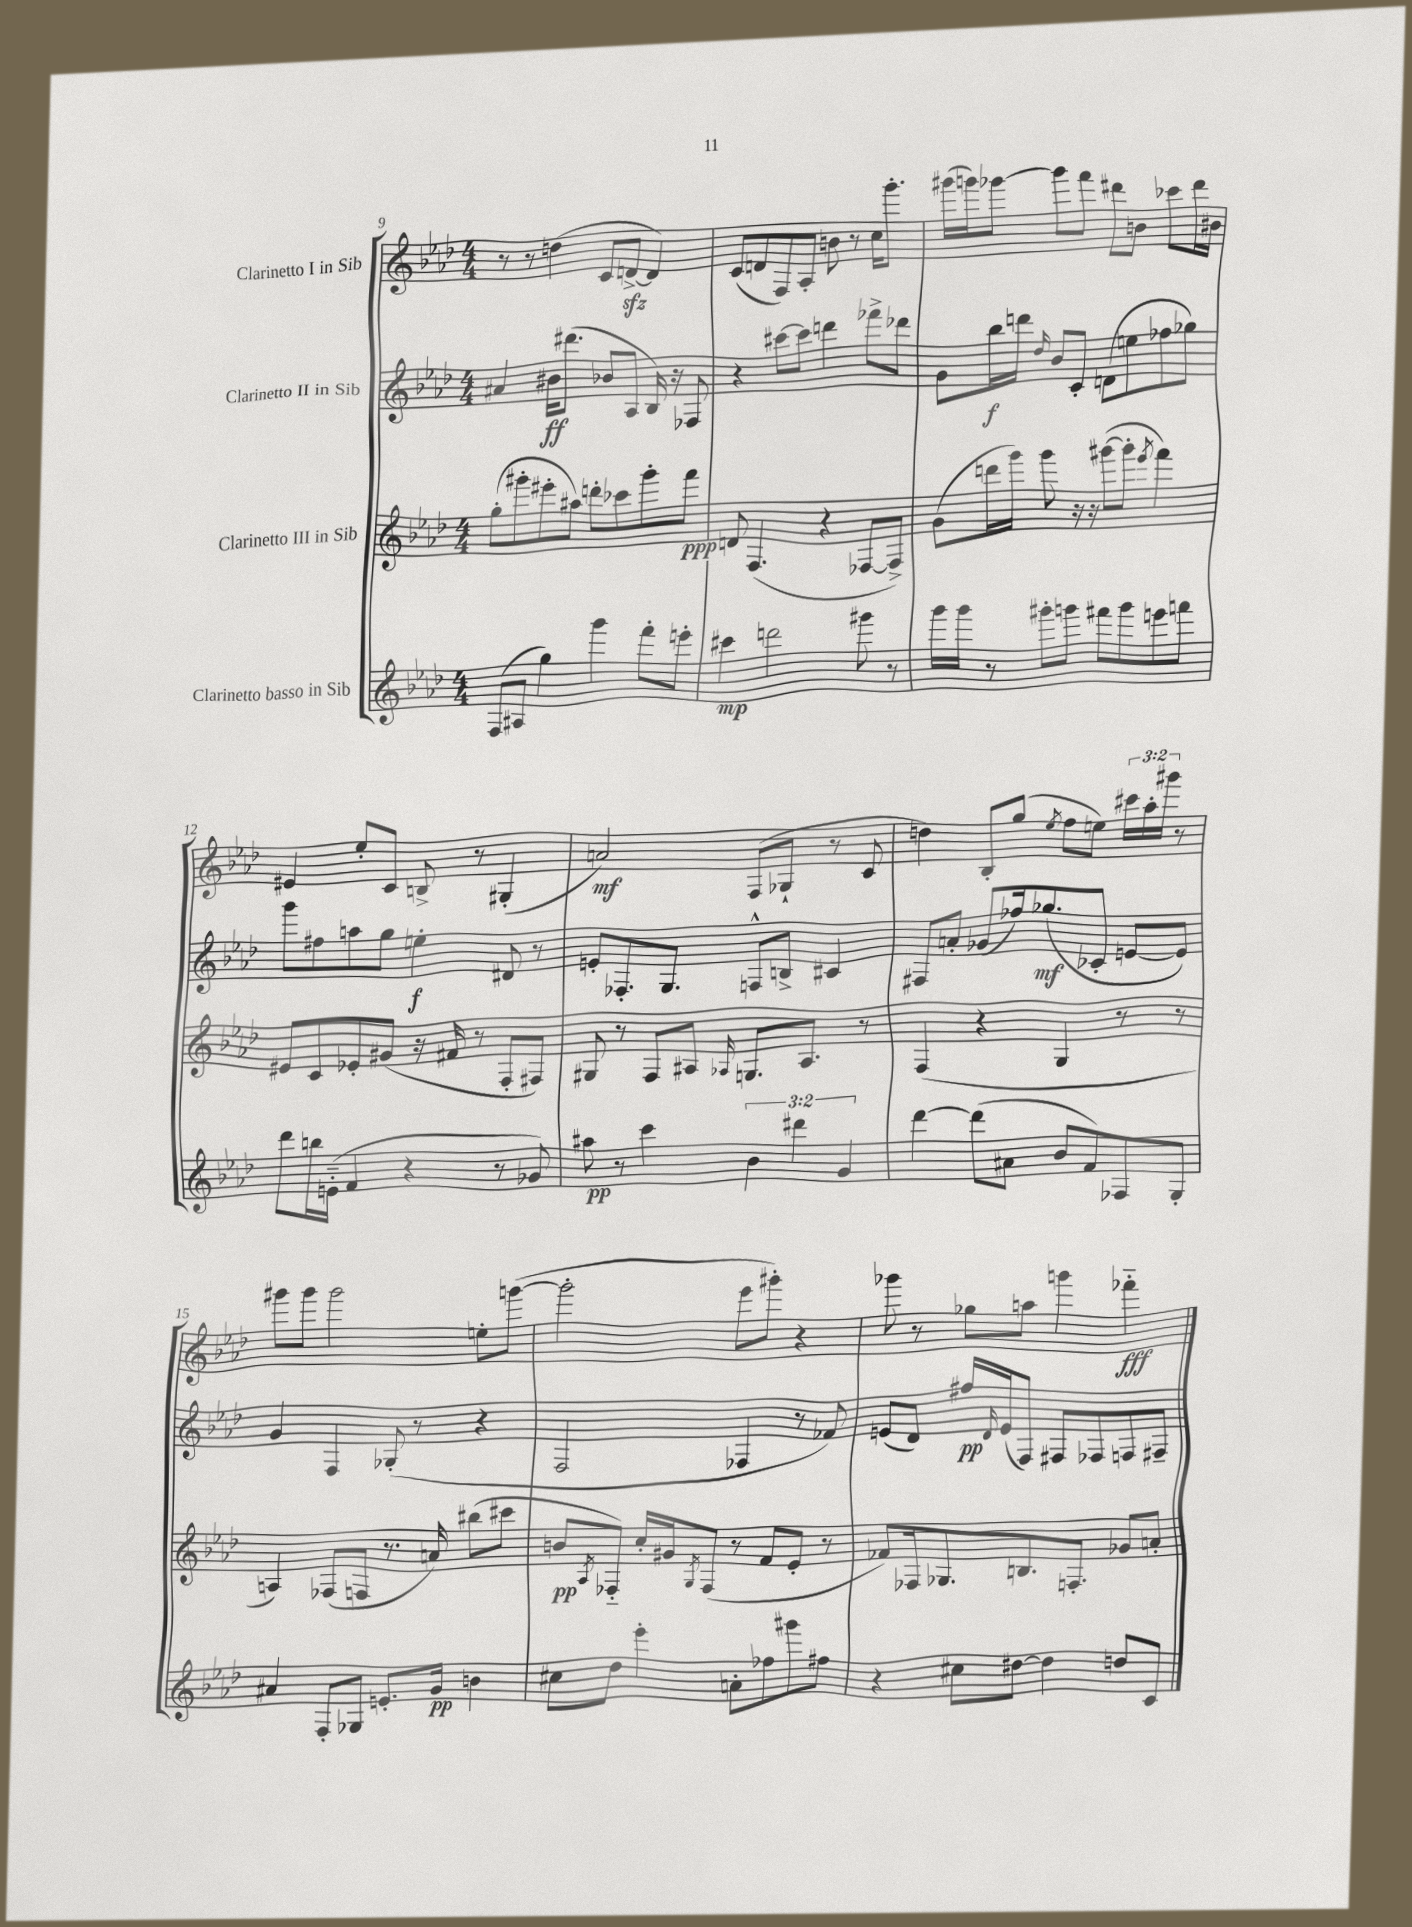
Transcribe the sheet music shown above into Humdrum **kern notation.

**kern	**dynam	**kern	**dynam	**kern	**dynam	**kern	**dynam
*part4	*part4	*part3	*part3	*part2	*part2	*part1	*part1
*staff4	*staff4	*staff3	*staff3	*staff2	*staff2	*staff1	*staff1
*I"Clarinetto basso in Sib	*	*I"Clarinetto III in Sib	*	*I"Clarinetto II in Sib	*	*I"Clarinetto I in Sib	*
*clefG2	*	*clefG2	*	*clefG2	*	*clefG2	*
*k[b-e-a-d-]	*	*k[b-e-a-d-]	*	*k[b-e-a-d-]	*	*k[b-e-a-d-]	*
*M4/4	*	*M4/4	*	*M4/4	*	*M4/4	*
=9	=9	=9	=9	=9	=9	=9	=9
(8F/L	.	(8gg'\L	.	4a#X/	.	8r	.
8A#X/J	.	8ggg#X'\	.	.	.	8r	.
4gg\)	.	8eee#X'\	.	16b#X\KL	ff	(4ddn\	.
.	.	.	.	(8.ddd#X\J	.	.	.
.	.	8aa#X\J)	.	.	.	.	.
4ggg\	.	8dddn'\L	.	8b-X/L	.	8c/L	.
.	.	8ccc-X\	.	8A-/J	.	[8dnzz^/J	.
8fff'\L	.	8ggg#'\	.	16B-/)	.	4d/])	.
.	.	.	.	16r	.	.	.
8eeen'\J	.	8fff\J	ppp	8F-X/	.	.	.
=10	=10	=10	=10	=10	=10	=10	=10
4ccc#X\	mp	8dn/	.	4r	.	(8c/L	.
.	.	(4.F/	.	.	.	8dn/	.
2dddn\	.	.	.	[8ccc#X\L	.	8F/)	.
.	.	.	.	8ccc#\J]	.	8A-'/J	.
.	.	4r	.	4dddn\	.	8bn\	.
.	.	.	.	.	.	8r	.
8ggg#X\	.	[8F-X/L	.	8fff-X^\L	.	16cc\KL	.
.	.	.	.	.	.	8.ggg'\J	.
8r	.	8F-^/J])	.	8ddd-X\J	.	.	.
=11	=11	=11	=11	=11	=11	=11	=11
16ggg\LL	.	(8g\L	.	8g\L	.	(16ggg#X\LL	.
16ggg\JJ	.	.	.	.	.	16gggn\J)	.
8r	.	16dddn\L	.	16bb-\L	f	[8ggg-X\J	.
.	.	16ggg\JJ)	.	16dddn\JJ	.	.	.
.	.	.	.	16qqdd-/	.	.	.
8ggg#X'\L	.	8ggg\	.	8b-/L	.	8ggg-\L]	.
8gggn\J	.	16r	.	8c'/J	.	8fff\J	.
.	.	16r	.	.	.	.	.
8fff#X\L	.	([8ggg#X\L	.	(8dn\L	.	8ddd#X\L	.
8ggg\	.	8ggg#'\J]	.	8een\	.	8bn\J	.
.	.	8qeee-/	.	.	.	.	.
8eeen\	.	4fff\)	.	8ff-X\	.	8ccc-X\L	.
8fffn\J	.	.	.	8gg-X\J)	.	16ddd#\L	.
.	.	.	.	.	.	16b#X\JJ	.
!!LO:LB:g=z
=12	=12	=12	=12	=12	=12	=12	=12
8ddd-\L	.	8e#X/L	.	8ggg\L	.	4e#X/	.
16bbn\L	.	8c/	.	8ff#X\	.	.	.
(16en\JJ	.	.	.	.	.	.	.
4f/	.	8e-X'/	.	8aan\	.	8ee-'/L	.
.	.	(8g#X/J	.	8gg\J	.	8c/J	.
4r	.	16r	.	4een'\	f	8Bn^/	.
.	.	16f#X/	.	.	.	.	.
.	.	8r	.	.	.	8r	.
8r	.	8F'/L	.	8d#X/	.	(4G#X'/	.
8g-X/)	.	8F#X/J)	.	8r	.	.	.
=13	=13	=13	=13	=13	=13	=13	=13
8aa#X\	pp	8G#X/	.	8en'/L	.	2an/)	mf
8r	.	8r	.	8.F-X'/	.	.	.
4ccc\	.	8F/L	.	.	.	.	.
.	.	.	.	8.G/J	.	.	.
.	.	8A#X/J	.	.	.	.	.
.	.	16qqA-X/	.	.	.	.	.
6b-\	.	8.Gn/L	.	8Fn^^/L	.	(8F/L	.
.	.	.	.	8Bn^/J	.	8G-X`/J	.
6ddd#X\	.	.	.	.	.	.	.
.	.	8.A-/J	.	.	.	.	.
.	.	.	.	4c#X/	.	8r	.
6g/	.	.	.	.	.	.	.
.	.	8r	.	.	.	8c/	.
=14	=14	=14	=14	=14	=14	=14	=14
[4ddd-\	.	(4F/	.	8F#X/L	.	4ddn\)	.
.	.	.	.	8an'/J	.	.	.
(8ddd-\L]	.	4r	.	(8g-X/L	.	8B-'/L	.
8a#X\J	.	.	.	16ff-X/k)	.	(8gg/J	.
.	.	.	.	(8.gg-X/	mf	.	.
.	.	.	.	.	.	8qee-/	.
8b-/L	.	4G/	.	.	.	8ff\L	.
8f/)	.	.	.	8c-X'/J	.	8een\J)	.
8F-X/	.	8r	.	[8en/L	.	24ccc#X\LL	.
.	.	.	.	.	.	24aa-'\	.
.	.	.	.	.	.	24ggg#X\JJ	.
8G'/J	.	8r	.	8e/J])	.	8r	.
!!LO:LB:g=z
=15	=15	=15	=15	=15	=15	=15	=15
4a#X/	.	4An/)	.	4g/	.	8ggg#X\L	.
.	.	.	.	.	.	8ggg#\J	.
8F'/L	.	(8F-X/L	.	4F/	.	2ggg#\	.
8G-X/J	.	8Fn/J	.	.	.	.	.
8.en'/L	.	8.r	.	(8G-X'/	.	.	.
.	.	.	.	8r	.	.	.
16g/Jk	pp	16an/)	.	.	.	.	.
4bn\	.	(8bb#X\L	.	4r	.	8een'\L	.
.	.	8ccc#X\J	.	.	.	([8gggn\J	.
=16	=16	=16	=16	=16	=16	=16	=16
8cc#X\L	.	8bn/L	pp	2F/	.	2ggg'\]	.
.	.	8qA-/	.	.	.	.	.
8dd-\J	.	8F-X/J)	.	.	.	.	.
4eee-'\	.	16cc'/LL	.	.	.	.	.
.	.	16g#X/J	.	.	.	.	.
.	.	8qG/	.	.	.	.	.
.	.	(8F-/J	.	.	.	.	.
8an'\L	.	8r	.	4F-X/	.	8eee-\L	.
8ff-X\	.	8f/L	.	.	.	8ggg#X'\J)	.
8ggg#X\	.	8e-'/J	.	8r	.	4r	.
8ff#X\J	.	8r	.	8f-X/)	.	.	.
=17	=17	=17	=17	=17	=17	=17	=17
4r	.	8f-X/L)	.	(8en/L	.	8ggg-X\	.
.	.	16F-X/k	.	8d-/J)	.	8r	.
.	.	8.G-X/	.	.	.	.	.
8cc#X\L	.	.	.	16ff#X/LL	pp	8gg-X\L	.
.	.	.	.	16qqd-/	.	.	.
.	.	.	.	(16e/J	.	.	.
[8dd#X\J	.	8.Bn/	.	8F/J)	.	8aan\J	.
4dd#\]	.	.	.	8F#X/L	.	4gggn\	.
.	.	8.Fn'/J	.	.	.	.	.
.	.	.	.	8F-X/	.	.	.
8ddn/L	.	8g-X/L	.	8Fn/	.	4fff-X\	fff
8c/J	.	8an'/J	.	8F#X~/J	.	.	.
==	==	==	==	==	==	==	==
*-	*-	*-	*-	*-	*-	*-	*-
